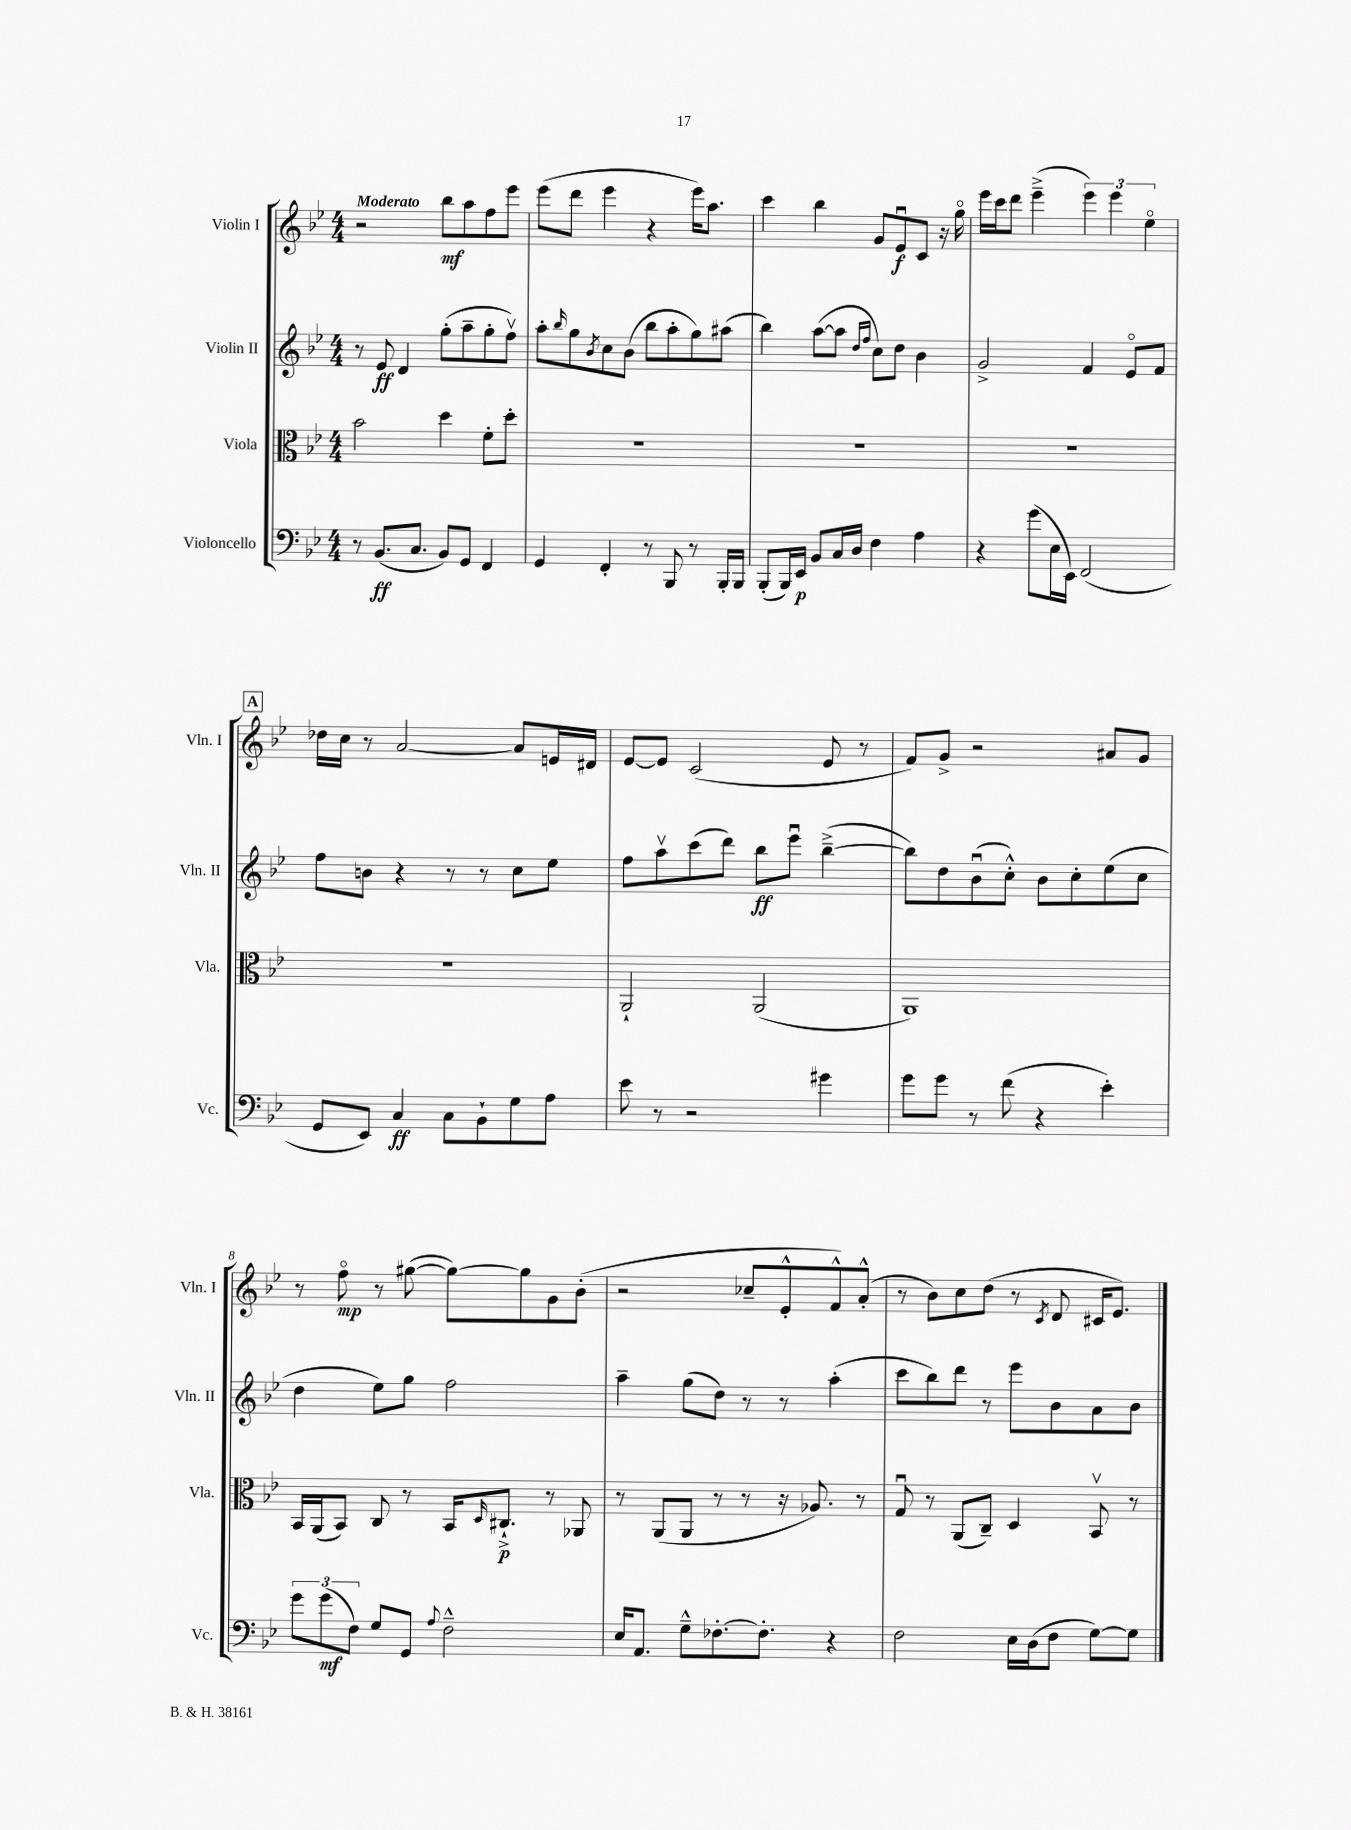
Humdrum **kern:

**kern	**kern	**kern	**kern
*staff4	*staff3	*staff2	*staff1
*clefF4	*clefC3	*clefG2	*clefG2
*k[b-e-]	*k[b-e-]	*k[b-e-]	*k[b-e-]
*M4/4	*M4/4	*M4/4	*M4/4
8r	2b-\	8r	2r
(8.BB-/L	.	8e-/	.
.	.	4d/	.
8.C/J	.	.	.
8BB-/L)	4dd\	(8gg'\L	8bb-\L
8GG/J	.	8aa~\	8aa\
4FF/	8f'\L	8gg'\	8ff\
.	8dd'\J	8ffv\J)	8eee-\J
=	=	=	=
4GG/	1r	8aa'\L	(8eee-\L
.	.	16qqbb-/	.
.	.	8gg\	8ddd\J
.	.	8qb-/	.
4FF'/	.	8cc\	4eee-\
.	.	(8b-\J	.
8r	.	8bb-\L	4r
8BBB-/	.	8aa'\	.
8r	.	8gg\)	16eee-\LK)
.	.	.	8.aa\J
16BBB-'/LL	.	(8aa#\J	.
16BBB-/JJ	.	.	.
=	=	=	=
(8BBB-'/L	1r	4bb-\)	4ccc\
16BBB-/L)	.	.	.
16EE-/JJ	.	.	.
8BB-/L	.	([8aa\L	4bb-\
16C/L	.	8aa\]J	.
16D/JJ	.	.	.
.	.	16qqdd/LL	.
.	.	16qqff/JJ	.
4F\	.	8cc\L)	8g/L
.	.	8dd\J	8e-u/
4A\	.	4b-\	8c/J
.	.	.	16r
.	.	.	16ggo\
=	=	=	=
4r	1r	2g^/	16eee-\LL
.	.	.	16ccc\J
.	.	.	8ddd\J
(8g\L	.	.	(4eee-~^\
16E-\L	.	.	.
16EE-\JJ)	.	.	.
(2FF/	.	4f/	6eee-\)
.	.	.	6eee-\
.	.	8e-o/L	.
.	.	.	6ee-o\
.	.	8f/J	.
=	=	=	=
8GG/L	1r	8ff\L	16dd-\LL
.	.	.	16cc\JJ
8EE-/J)	.	8b\J	8r
4C/	.	4r	[2a/
8C\L	.	8r	.
8BB-`\	.	8r	.
8G\	.	8cc\L	8a/]L
8A\J	.	8ee-\J	16e/L
.	.	.	16d#/JJ
=	=	=	=
8e-\	2AA`/	8ff\L	[8e-/L
8r	.	8aav\	8e-/]J
2r	.	(8ccc\	(2c/
.	.	8ddd\J)	.
.	(2AA/	8bb-\L	.
.	.	8eee-u\J	.
4g#\	.	([4bb-~^\	8e-/
.	.	.	8r
=	=	=	=
8g\L	1AA)	8bb-\]L)	8f/L)
8g\J	.	8dd\	8g^/J
8r	.	(8b-u\	2r
(8f\	.	8cc'^^\J)	.
4r	.	8b-\L	.
.	.	8cc'\	.
4e-'\)	.	(8ee-\	8a#/L
.	.	8cc\J	8g/J
=	=	=	=
12g\L	16BB-/LL	4dd\	8r
.	(16AA/J	.	.
(12g\	.	.	.
.	8BB-/J)	.	8ffo\
12F\J)	.	.	.
8G/L	8C/	8ee-\L)	8r
8GG/J	8r	8gg\J	([8gg#\
8qqA/	.	.	.
2F~^^\	16BB-/LK	2ff\	8gg#\_L)
.	16qqD/	.	.
.	8.C#`^/J	.	.
.	.	.	8gg#\]
.	8r	.	8g\
.	8AA-/	.	(8b-'\J
=	=	=	=
16E-/LK	8r	4aa~\	2r
8.AA/J	.	.	.
.	(8AA/L	.	.
8G~^^\L	8AA/J	(8gg\L	.
[8.F-'\	8r	8dd\J)	.
.	8r	8r	8cc-~/L
8.F-'\]J	.	.	.
.	16r	8r	8e-'^^/
.	8.A-/)	.	.
4r	.	(4aa'\	8f^^/)
.	8r	.	(8a'^^/J
=	=	=	=
2F\	8Gu/	8ccc\L	8r
.	8r	8bb-\)	8b-\L)
.	(8AA/L	8ddd\J	8cc\
.	8C~/J)	8r	(8dd\J
16E-\LL	4D/	8eee-\L	8r
(16D\J	.	.	.
.	.	.	8qc/
8F\J	.	8b-\	8d/
[8G\L)	8BB-v/	8a\	16c#/LK
.	.	.	8.e-/J)
8G\]J	8r	8b-\J	.
==	==	==	==
*-	*-	*-	*-
